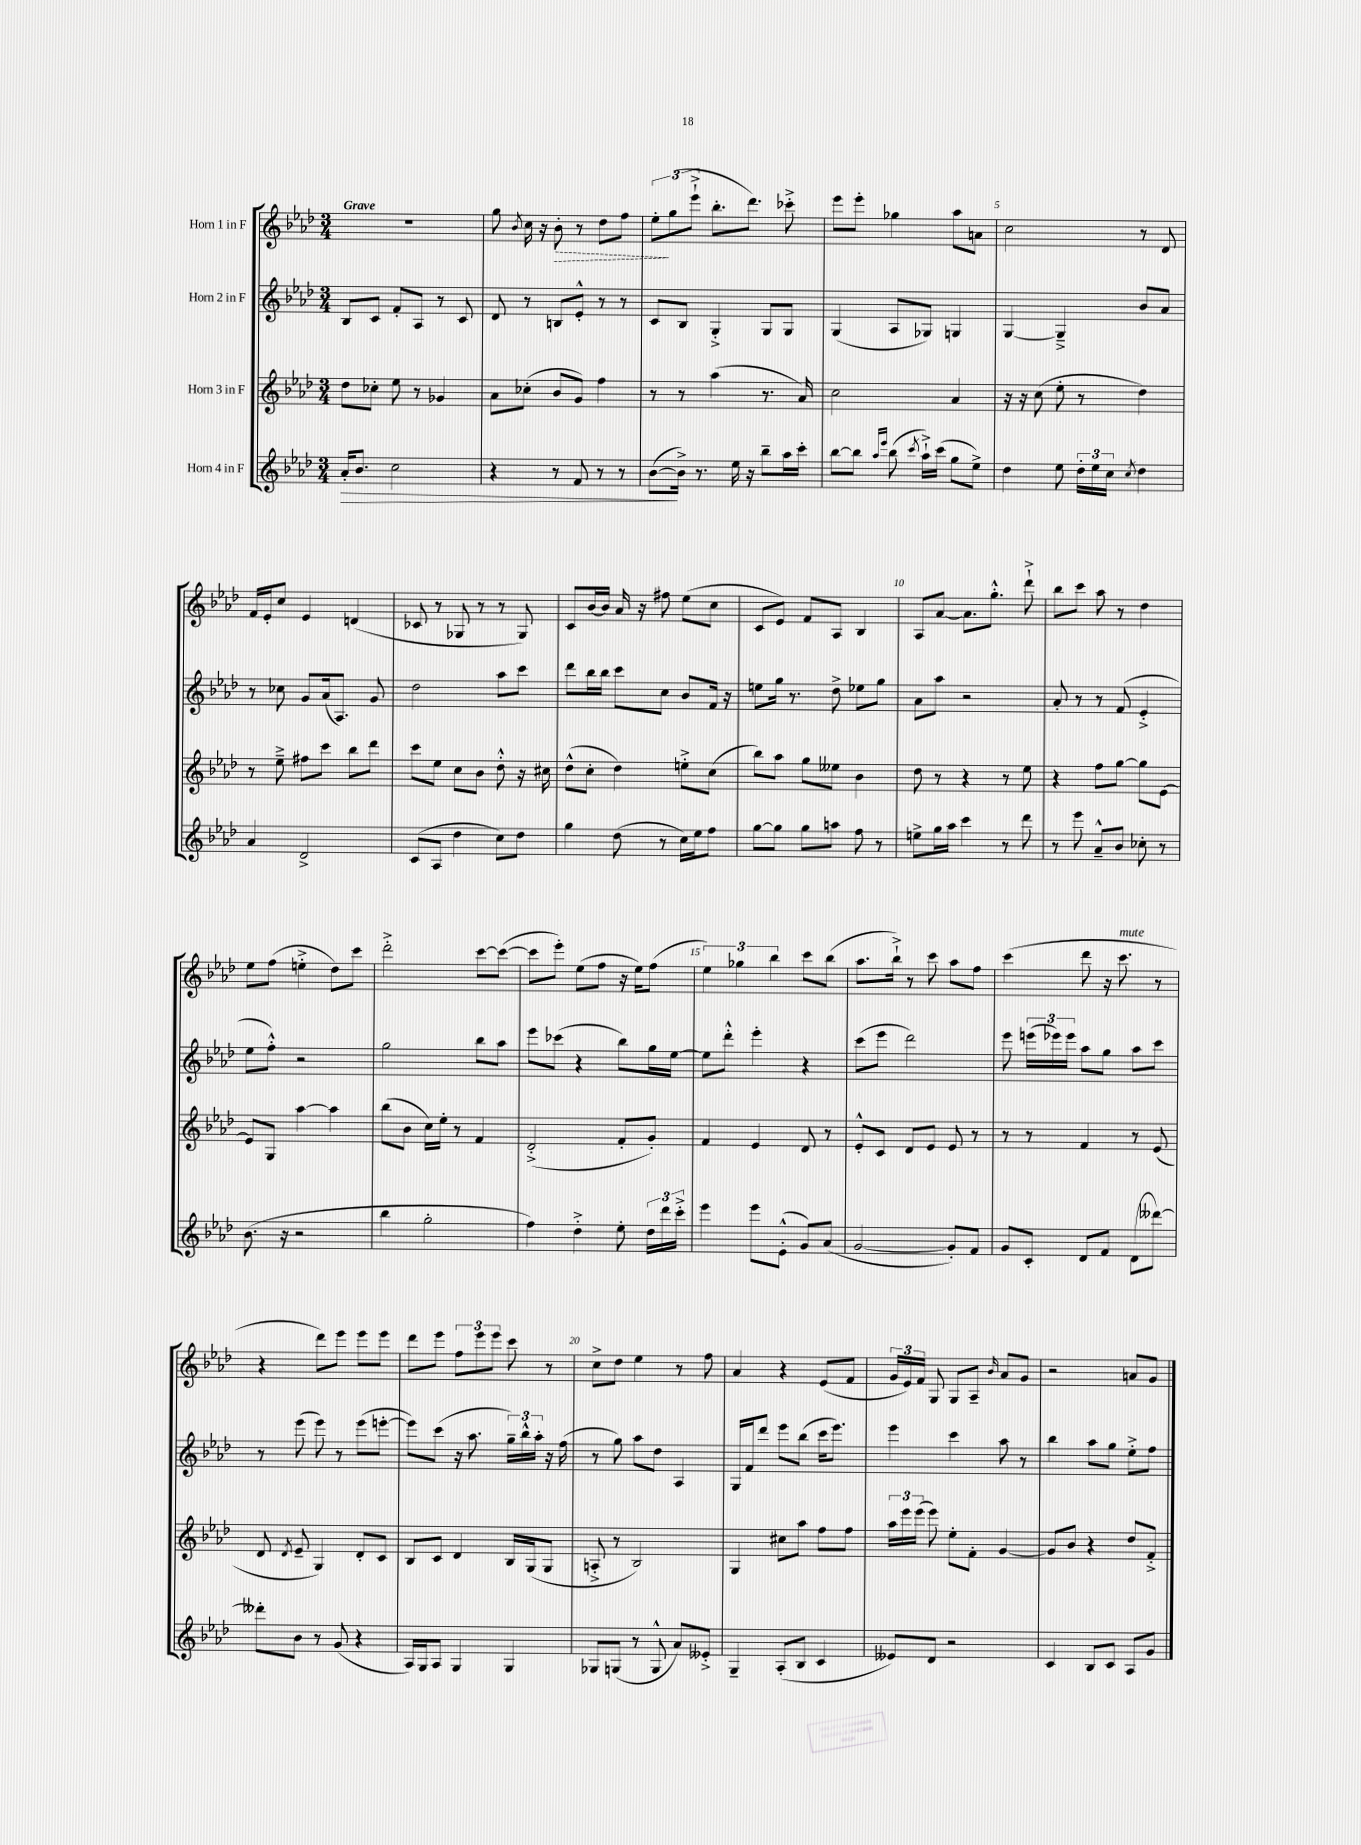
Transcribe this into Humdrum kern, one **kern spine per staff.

**kern	**kern	**kern	**kern
*staff4	*staff3	*staff2	*staff1
*clefG2	*clefG2	*clefG2	*clefG2
*k[b-e-a-d-]	*k[b-e-a-d-]	*k[b-e-a-d-]	*k[b-e-a-d-]
*M3/4	*M3/4	*M3/4	*M3/4
16a-'	8dd-	8B-	2.r
8.b-	.	.	.
.	8cc-'	8c	.
2cc	8ee-	8f'	.
.	8r	8A-	.
.	4g-	8r	.
.	.	8c	.
=	=	=	=
4r	8a-	8d-	8gg
.	.	.	8qb-
.	(8cc-'	8r	16cc
.	.	.	16r
8r	8b-	8B	8b-'
8f	8g)	8e-'^^	8r
8r	4ff	8r	8dd-
8r	.	8r	8ff
=	=	=	=
([8b-	8r	8c	12ee-'
.	.	.	(12gg
16b-^])	8r	8B-	.
.	.	.	12eee-`^
8.r	.	.	.
.	(4aa-	4G'^	8.bb-'
16ee-	.	.	.
16r	.	.	8.ddd-)
8bb-~	8.r	8G	.
16aa-	.	8G	8ccc-'^
16ccc'	16a-)	.	.
=	=	=	=
[8bb-	2cc	(4G	8eee-
8bb-]	.	.	8eee-'
16qqaa-	.	.	.
16qqeee-	.	.	.
(8bb-	.	8A-	4gg-
8qccc	.	.	.
16aa-`^)	.	8G-)	.
(16ccc	.	.	.
8gg	4a-	4G	8aa-
8ee-^)	.	.	8a
=	=	=	=
4dd-	16r	[4G	2cc
.	16r	.	.
.	(8cc	.	.
8ee-	8ee-'	4G~^]	.
24dd-'	8r	.	.
24ee-	.	.	.
24cc	.	.	.
8qcc	.	.	.
4dd-	4dd-)	8b-	8r
.	.	8a-	8d-
=	=	=	=
4a-	8r	8r	16f
.	.	.	16e-'
.	8ee-~^	8cc-	8cc
2d-^	8ff#	8g	4e-
.	8ccc	(16a-	.
.	.	8.A-)	.
.	8bb-	.	(4d
.	8ddd-	8g	.
=	=	=	=
(8c	8ccc	2dd-	8c-
8A-	8ee-	.	8r
4dd-	8cc	.	8G-
.	8b-	.	8r
8cc)	8dd-'^^	8aa-	8r
8dd-	16r	8ccc	8G-)
.	16cc#	.	.
=	=	=	=
4gg	(8dd-^^	8ddd-	8c
.	8cc'	16bb-	[16b-
.	.	16bb-	16b-]
(8dd-	4dd-)	8ccc	16a-
.	.	.	16r
8r	.	8cc	8ff#
16cc)	8ee'^	8b-	(8ee-
16ee-	.	.	.
8ff	(8cc	16f	8cc
.	.	16r	.
=	=	=	=
[8gg	8bb-)	8ee	8c
8gg]	8aa-	16gg	8e-)
.	.	8.r	.
8gg	8gg	.	8f
8aa	8ee--	8dd-^	8A-
8ff	4b-	8ee-	4B-
8r	.	8gg	.
=	=	=	=
8ee^	8dd-	8a-	8A-
16gg	8r	8aa-	[8a-
16aa-	.	.	.
4ccc	4r	2r	8.a-]
.	.	.	8.gg'^^
8r	8r	.	.
8ddd-	8ee-	.	8ddd-`^
=	=	=	=
8r	4r	8a-'	8bb-
8eee-	.	8r	8ccc
8a-~^^	8ff	8r	8aa-
8b-	[8gg	(8f	8r
8cc-'	8gg]	4e-'^	4dd-
8r	[8e-	.	.
=	=	=	=
(8.b-	8e-]	8ee-	8ee-
.	8G	8ff'^^)	(8ff
16r	.	.	.
2r	[4aa-	2r	4ee'^
.	4aa-]	.	8dd-)
.	.	.	8ccc
=	=	=	=
4bb-	(8bb-	2gg	2ddd-'^
.	8b-	.	.
2gg'	16cc)	.	.
.	16ee-'	.	.
.	8r	.	.
.	4f	8bb-	[8ccc
.	.	8aa-	(8ccc_
=	=	=	=
4ff)	(2d-'^	8eee-	8ccc]
.	.	(8ccc-	8eee-')
4dd-'^	.	4r	(8ee-
.	.	.	8ff
8ee-'	8f'	8bb-)	16r
.	.	.	16ee-)
24dd-	8g')	16gg	(8ff
24ddd-	.	.	.
.	.	[16ee-	.
24ccc'^	.	.	.
=	=	=	=
4eee-	4f	8ee-]	6ee-)
.	.	8ddd-'^^	.
.	.	.	6gg-
8eee-	4e-	4eee-'	.
.	.	.	6bb-
(8e-'^^	.	.	.
8g)	8d-	4r	8ccc
(8a-	8r	.	(8bb-
=	=	=	=
[2g	8e-'^^	(8ccc	8.aa-
.	8c	8eee-	.
.	.	.	16bb-`^)
.	8d-	2ddd-)	8r
.	8e-	.	8ccc
8g'])	8e-	.	8aa-
8f	8r	.	8ff
=	=	=	=
8g	8r	8eee-	(4ccc
8c'	8r	(24eee	.
.	.	24eee-)	.
.	.	24eee-	.
8d-	4f	8aa-	8ddd-
8f	.	8gg	16r
.	.	.	8.ccc
(8d-	8r	8aa-	.
[8ddd--)	(8e-	8ccc	8r
=	=	=	=
8ddd--']	8d-	8r	4r
.	8qd-	.	.
8b-	8e-~	(8eee-	.
8r	4G)	8eee-)	8ddd-)
(8g	.	8r	8eee-
4r	8d-'	(8eee-	8eee-
.	8c	[8eee'	8eee-
=	=	=	=
16A-)	8B-	8eee])	8ddd-
16G	.	.	.
8A-	8c	(8ccc	8eee-
4G	4d-	16r	12ff
.	.	8.aa-	.
.	.	.	12eee-
.	.	.	12eee-
4G	16B-	24gg~)	8ccc
.	.	24bb-^^	.
.	(16G	.	.
.	.	24aa-'	.
.	8G	16r	8r
.	.	(16ff	.
=	=	=	=
8G-	8A'^	8r	8cc^
(8G	8r	8gg)	8dd-
8r	2B-)	8aa-	4ee-
8G^^	.	8dd-	.
8a-)	.	4A-	8r
8e--'^	.	.	8ff
=	=	=	=
4G~	4G	16G	4a-
.	.	16f	.
.	.	8ddd-	.
(8A-'	8cc#	8eee-	4r
8B-	8aa-	(8bb-	.
4c	8ff	16ccc	(8e-
.	.	8.eee-)	.
.	8ff	.	8f
=	=	=	=
8e--)	24aa-	4eee-	24g
.	24eee-	.	24e-)
.	(24eee-	.	24f
8d-	8eee-)	.	8G
2r	8ee-'	4ccc	8G
.	8f'	.	8A-~
.	.	.	16qqb-
.	[4g	8aa-	8a-
.	.	8r	8g
=	=	=	=
4c	8g]	4bb-	2r
.	8b-	.	.
8B-	4r	8aa-	.
8c	.	8gg	.
8A-	8dd-	8ee-'^	8a
8g	8f'^	8ff	8g
==	==	==	==
*-	*-	*-	*-
